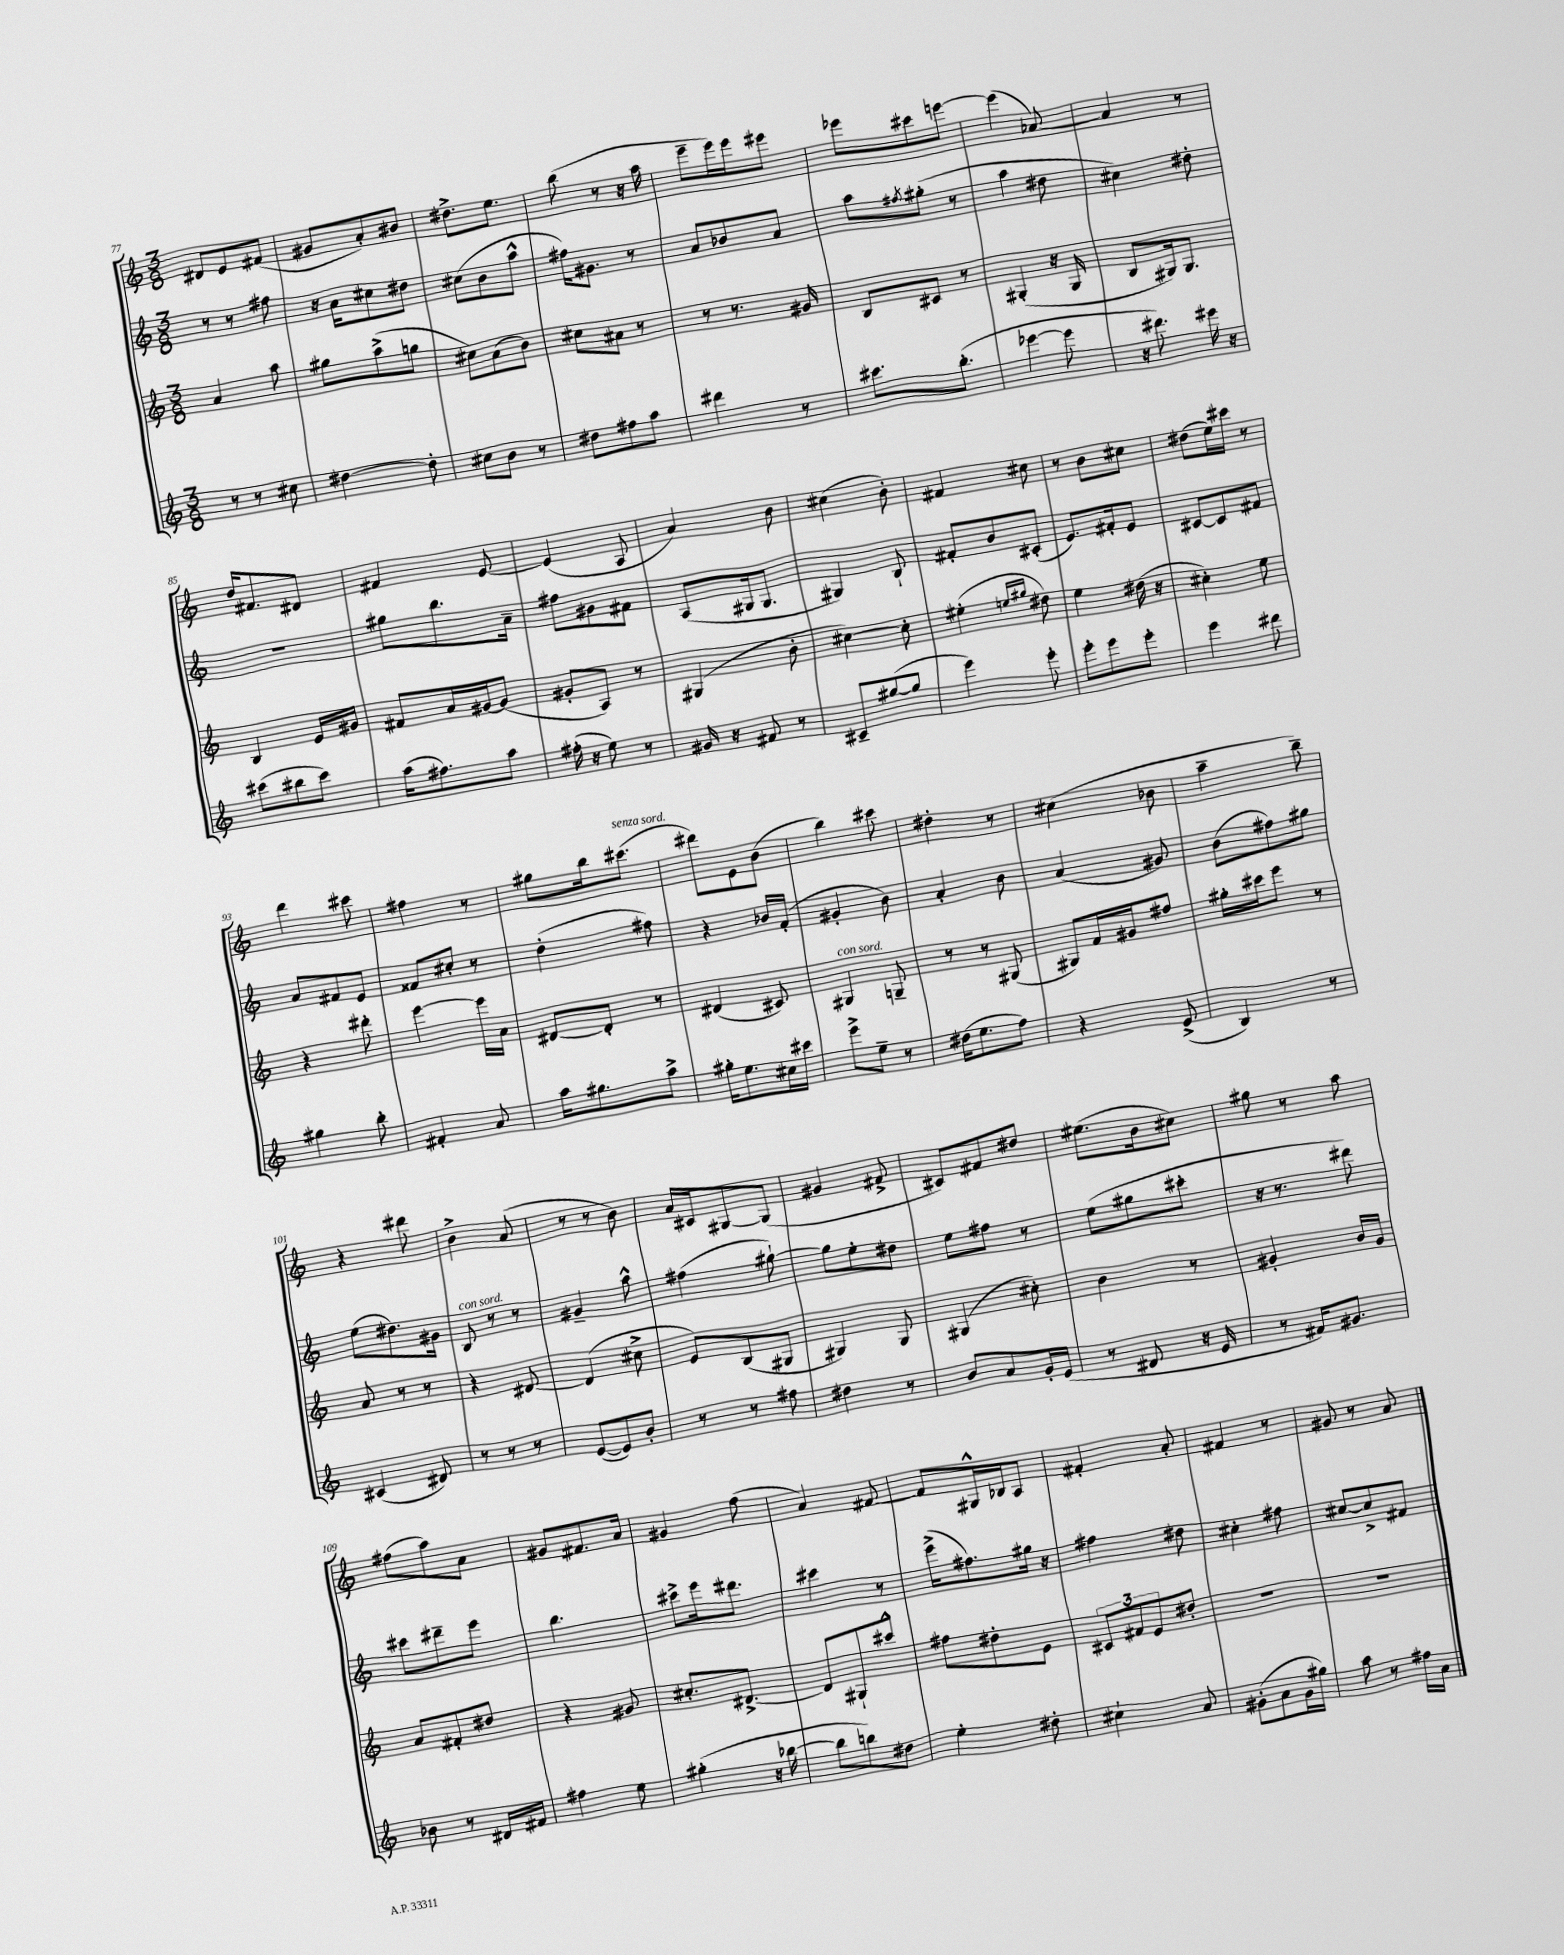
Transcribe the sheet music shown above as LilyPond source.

<<
\new StaffGroup <<
\new Staff = "s0" {
    \clef treble \key c \major \numericTimeSignature \time 3/8
    dis'8 e'8 fis'8( |
    gis'8 a'8-.) bis'8 |
    dis''8.-> e''8. |
    b''8( r8 r16 a''16 |
    e'''8-- e'''16) e'''16 eis'''8 |
    ees'''8 cis'''8 e'''8~ |
    e'''4( aes'8~) |
    aes'4 r8 |
    d''16 fis'8. dis'8 |
    fis'4 e'8~ |
    e'4( a8 |
    a'4) b'8 |
    cis''4( b'8-.) |
    fis'4 cis''8 |
    r8 b'8 cis''8 |
    dis''8( e''16) cis'''16 r8 |
    d'''4 cis'''8 |
    fis''4 r8 |
    gis''8 b''16 cis'''8.^\markup { \italic "senza sord." }( |
    dis'''8) e'8 b'8( |
    b''4) cis'''8 |
    dis''4-. r8 |
    cis''4( bes'8 |
    a''4-- b''8--) |
    r4 dis'''8 |
    b'4-> a'8( |
    r8 r8 b'8) |
    a'16 cis'16 gis8~ gis8( |
    gis'4 fis'8-> |
    cis'8) fis'8 dis''8 |
    eis''8.( b'16 cis''8) |
    gis''8 r8 a''8 |
    fis''8( a''8) a'8 |
    gis'8 fis'8. a'16 |
    gis'4 f''8( |
    a'4) fis'8~ |
    fis'8 gis16-^ bes16 a8 |
    fis'4-. a'8-. |
    fis'4 r8 |
    gis'8 r8 a'8 \bar "|." |
}
\new Staff = "s1" {
    \clef treble \key c \major \numericTimeSignature \time 3/8
    r8 r8 fis''8 |
    r16 a'16 cis''8 dis''8 |
    cis''8( b'8 a''8-^ |
    fis''16) gis'8. r8 |
    a'8 bes'8 a'8 |
    a''8 \acciaccatura { fis''8 } gis''8-.( r8 |
    a''4 dis''8 |
    cis''4) dis''8-. |
    R4. |
    gis''8 b''8. a'16-- |
    fis''8 gis'8 fis'8 |
    a8( gis16 gis8. |
    gis4) b8-! |
    fis'8-. b'8 cis'8-.( |
    e'8.) fis'16-. e'8 |
    cis'8~ cis'8 fis'8 |
    a'8 fis'8 e'8 |
    fisis'8 cis''8-. r8 |
    d''4-.( fis''8) |
    r4 bes'16 f'16-.( |
    gis'4-. b'8) |
    a'4-. b'8 |
    a'4( gis'8) |
    b'8( fis''8) gis''8 |
    e''8( dis''8.) gis'16 |
    b8^\markup { \italic "con sord." } r8 r8 |
    gis'4-- a''8-^ |
    fis''4( gis''8~-!) |
    gis''8 e''8-. dis''8 |
    e''8 fis''8 r8 |
    e''8( gis''8 cis'''8-. |
    r16 r8. dis'''8) |
    cis'''8 dis'''8-- e'''8 |
    b''4. |
    cis'''8-> e'''16 dis'''8. |
    cis'''4 r8 |
    e'''16->( fis''8.) gis''16 r16 |
    fis''4 dis''8 |
    cis''4-. fis''8 |
    cis''8~ cis''8-> fis'8 \bar "|." |
}
\new Staff = "s2" {
    \clef treble \key c \major \numericTimeSignature \time 3/8
    a'4 a''8 |
    gis''8 a''8->( g''8 |
    cis''8) a'8( b'8) |
    cis''8 ais'8 r8 |
    r8 r8. gis'16 |
    b8 cis'8 r8 |
    gis4-.( r16 gis16 |
    b8 gis16) gis8. |
    b4 e'16 gis'16 |
    fis'8 a'16 gis'16~ gis'8( |
    gis'8-. a8) r8 |
    gis4( b'8-. |
    cis''4~) cis''8-. |
    eis''4-.( \grace { e''16 gis''16 } dis''8) |
    e''4 dis''16( r16 |
    cis''4-.) e''8 |
    r4 dis'''8-. |
    e'''4~ e'''16 a'16 |
    dis'8~ dis'8-. r8 |
    dis'4( cis'8) |
    gis4^\markup { \italic "con sord." } g8-- |
    r8 r8 gis8( |
    gis8) f'16 gis'16 fis''8 |
    gis''16-. cis'''16 e'''8 r8 |
    a'8 r8 r8 |
    r4 dis'8~ |
    dis'4( cis''8-> |
    e'8) b8( gis8 |
    gis4) gis8 |
    gis4( cis''8-.) |
    b'4 r8 |
    gis'4-. b'16 gis'16 |
    a'8 fis'8-. dis''8 |
    r4 gis'8 |
    cis''8.-. dis'8.~-> |
    dis'8 gis8-! cis'''8-^ |
    fis''8 dis''8-. e'8 |
    \tuplet 3/2 { cis'8 fis'8 e'8 } dis''8-. |
    R4. |
    R4. \bar "|." |
}
\new Staff = "s3" {
    \clef treble \key c \major \numericTimeSignature \time 3/8
    r8 r8 cis''8 |
    dis''4~ dis''8-. |
    cis''8 b'8 r8 |
    dis''8 fis''8 a''8 |
    dis'''4 r8 |
    cis'''8. b''8.-.( |
    ees'''4~ ees'''8 |
    r16 dis'''8.) eis'''16 r16 |
    cis'''8( bis''8 cis'''8) |
    a''16( fis''8.) a''8 |
    fis''16-.( r16 e''8) r8 |
    gis'16 r16 fis'8 r8 |
    cis'8-- gis''8~( gis''8 |
    e'''4) e'''8-. |
    e'''8-. e'''8 e'''8-. |
    e'''4 dis'''8 |
    gis''4 b''8-. |
    fis'4-. a'8 |
    a''16 gis''8. a''8-> |
    gis''16-. e''8. cis''16 cis'''16 |
    e'''8-> e''8-- r8 |
    dis''16( e''8. f''8) |
    r4 e'8->( |
    b4) r8 |
    cis'4( dis'8) |
    r8 r8 r8 |
    e'8~( e'8) b'8-. |
    r8 r8 fis''8 |
    dis''4 r8 |
    b'8 a'8 g'16-. e'16( |
    r8 dis'8 r16 e'16 |
    r8 fis'16) gis'8. |
    bes'8 r8 dis'16 fis'16 |
    fis''4 e''8 |
    gis''4-.( r16 bes''16~ |
    bes''8 b''8) dis''8 |
    e''4-. dis''8-. |
    cis''4-! a'8 |
    gis'8-.( a'8 gis'16 gis''16) |
    a''8 r8 fis''16 a'16 \bar "|." |
}
>>
>>
\layout { \context { \Score currentBarNumber = #77 } }
